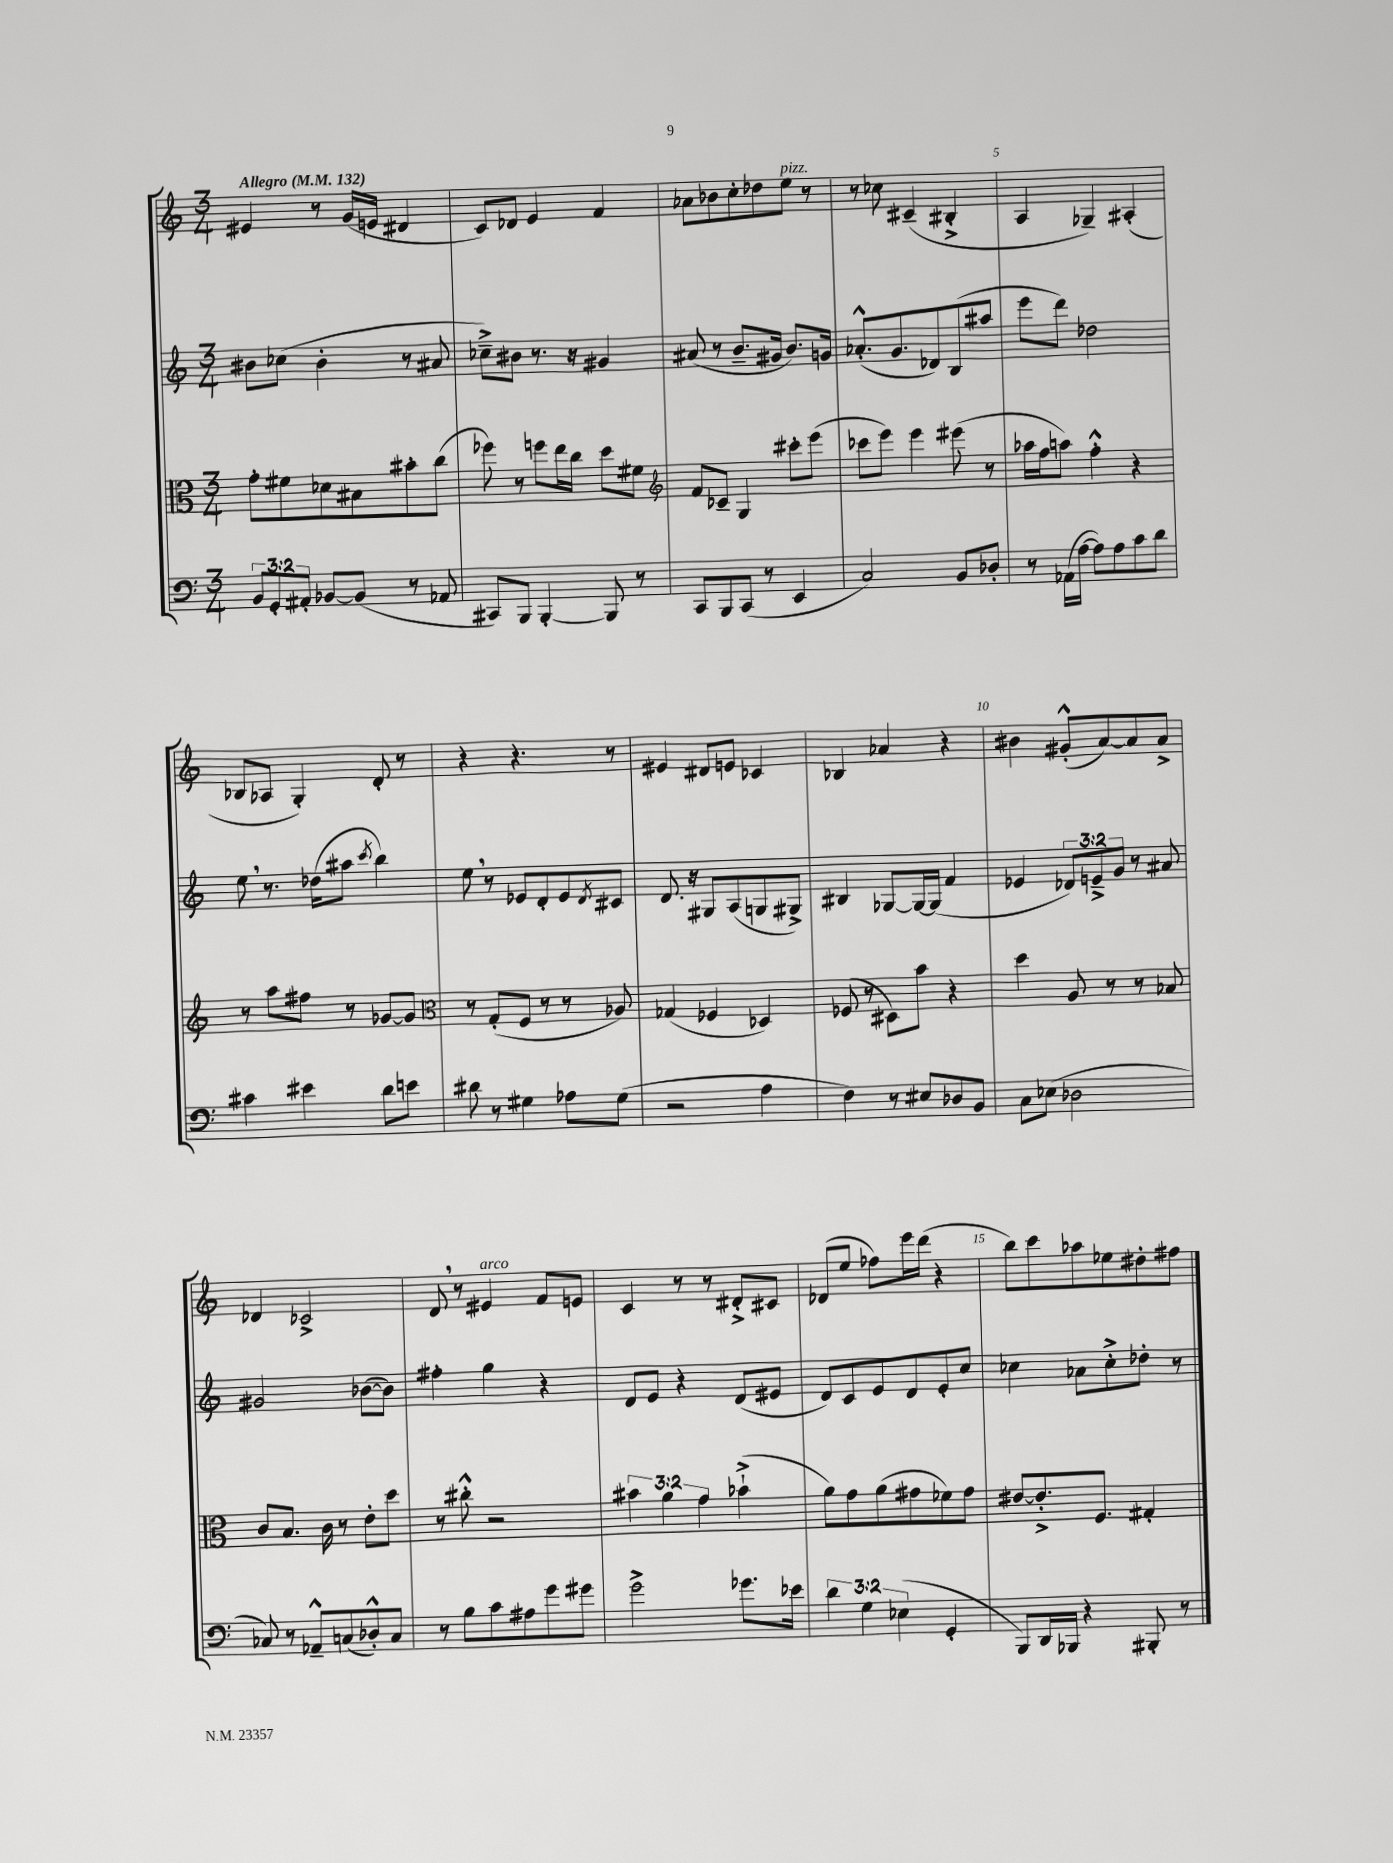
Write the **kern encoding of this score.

**kern	**kern	**kern	**kern
*staff4	*staff3	*staff2	*staff1
*clefF4	*clefC3	*clefG2	*clefG2
*k[]	*k[]	*k[]	*k[]
*M3/4	*M3/4	*M3/4	*M3/4
*MM132	*MM132	*MM132	*MM132
12BB/L	8g'\L	8b#\L	4e#/
12GG'/	.	.	.
.	8f#\	(8cc-\J	.
12AA#'/J	.	.	.
[8BB-/L	8d-\	4b#'\	8r
(8BB-/]J	8B#\	.	(16g/LL
.	.	.	16e/JJ
8r	8b#'\	8r	4d#/
8AA-/	(8cc\J	8a#/	.
=	=	=	=
8CC#/L)	8ff-\)	8cc-~^\L)	8c/L)
8BBB/J	8r	8b#\J	8d-/J
[4BBB'/	8ff\L	8.r	4e/
.	16ee\L	.	.
.	16cc\JJ	16r	.
8BBB/]	8dd\L	4g#/	4f/
8r	8f#\J	.	.
=	=	=	=
*	*clefG2	*	*
8CC/L	8f/L	(8a#/	8a-\L
8BBB/	8c-~/J	8r	8b-\
(8CC/J	4G/	8.b~/L	8cc'\
8r	.	.	8dd-\
.	.	16g#/Jk	.
4EE/	8ccc#'\L	8.b/L)	8ee\J
.	(8eee\J	.	8r
.	.	16g/Jk	.
=	=	=	=
2C/)	8ccc-\L	(8.a-'^^/L	8r
.	8eee\J)	.	8cc-\
.	.	8.g/	.
.	4eee\	.	(4c#~/
.	.	8d-/)	.
8BB/L	(8eee#\	(8B/	4B#'^/
8D-'/J	8r	8aa#/J	.
=	=	=	=
8r	16aa-\LL	8eee\L	4A/
.	16ff\J	.	.
(16AA-\LL	8aa\J)	8ddd\J)	.
[16A\JJ	.	.	.
8A\]L)	4ff'^^\	2dd-\	4G-~/)
8A\	.	.	.
8c\	4r	.	(4A#'/
8d\J	.	.	.
=	=	=	=
4c#\	8r	8ee\	8B-/L
.	8aa\L	8.r	8A-/J
4e#\	8ff#\J	.	4G'/)
.	.	(16dd-\LK	.
.	8r	8aa#\J	.
.	.	8qccc/	.
8d\L	[8g-/L	4bb\)	8d'/
8e\J	8g-/]J	.	8r
=	=	=	=
*	*clefC3	*	*
8d#\	8r	8ee\	4r
8r	(8G'/L	8r	.
4G#\	8F/J	8e-/L	4.r
.	8r	8d'/	.
8A-\L	8r	8e-/	.
.	.	8qd/	.
(8G#\J	8A-/)	8c#/J	8r
=	=	=	=
2r	(4G-/	8.d/	4e#/
.	.	16r	.
.	4F-/	8G#/L	8d#/L
.	.	(8A/	8e/J
4A\	4D-/)	8G/	4c-/
.	.	8G#^/J)	.
=	=	=	=
4F\)	(8F-/	4B#/	4B-/
.	8r	.	.
8r	8D#\L)	[8G-/L	4a-/
8E#/L	8b\J	16G-/_L	.
.	.	(16G-/]JJ	.
8D-/	4r	4f/	4r
8BB/J	.	.	.
=	=	=	=
8C\L	4dd\	4e-/	4b#\
(8E-\J	.	.	.
2D-\	8A/	12d-/L)	(8g#'^^/L
.	.	12e~^/	.
.	8r	.	[8a/)
.	.	12g/J	.
.	8r	8r	8a/]
.	8B-/	8a#/	8a^/J
=	=	=	=
8C-/)	8c/L	2g#/	4d-/
8r	8.B/J	.	.
8AA-~^^/L	.	.	2c-^/
.	16c\	.	.
(8C/	8r	.	.
8D-'^^/)	8e'\L	([8b-\L	.
8C/J	8dd\J	8b-\]J)	.
=	=	=	=
8r	8r	4ff#'\	8d/
8B\L	8cc#'^^\	.	8r
8c\	2r	4gg\	4e#/
8A#\	.	.	.
8g\	.	4r	8f/L
8g#\J	.	.	8e/J
=	=	=	=
2g^\	6b#\	8d/L	4c/
.	.	8e/J	.
.	6a\	.	.
.	.	4r	8r
.	6g\	.	.
.	.	.	8r
8.g-\L	(4b-`^\	(8d/L	8d#'^/L
.	.	8e#/J	8c#/J
16e-\Jk	.	.	.
=	=	=	=
6d\	8a\L)	8d/L)	(8d-/L
.	8g\	8c/	8ee/J
6G\	.	.	.
.	(8a\	8e/	8ff-\L)
(6E-\	.	.	.
.	8g#\	8d/	16eee\L
.	.	.	(16ddd\JJ
4GG'/	8f-\)	8e'/	4r
.	8g#\J	8cc/J	.
=	=	=	=
8BBB/L)	[8e#/L	4cc-\	8bb\L)
16DD/L	8.e#'^/]	.	8ccc\
16BBB-/JJ	.	.	.
4r	.	8a-\L	8aa-\
.	8.F/J	.	.
.	.	8cc-'^\	8ee-\
8BBB#'/	4G#'/	8dd-'\J	8dd#'\
8r	.	8r	8ff#\J
==	==	==	==
*-	*-	*-	*-
